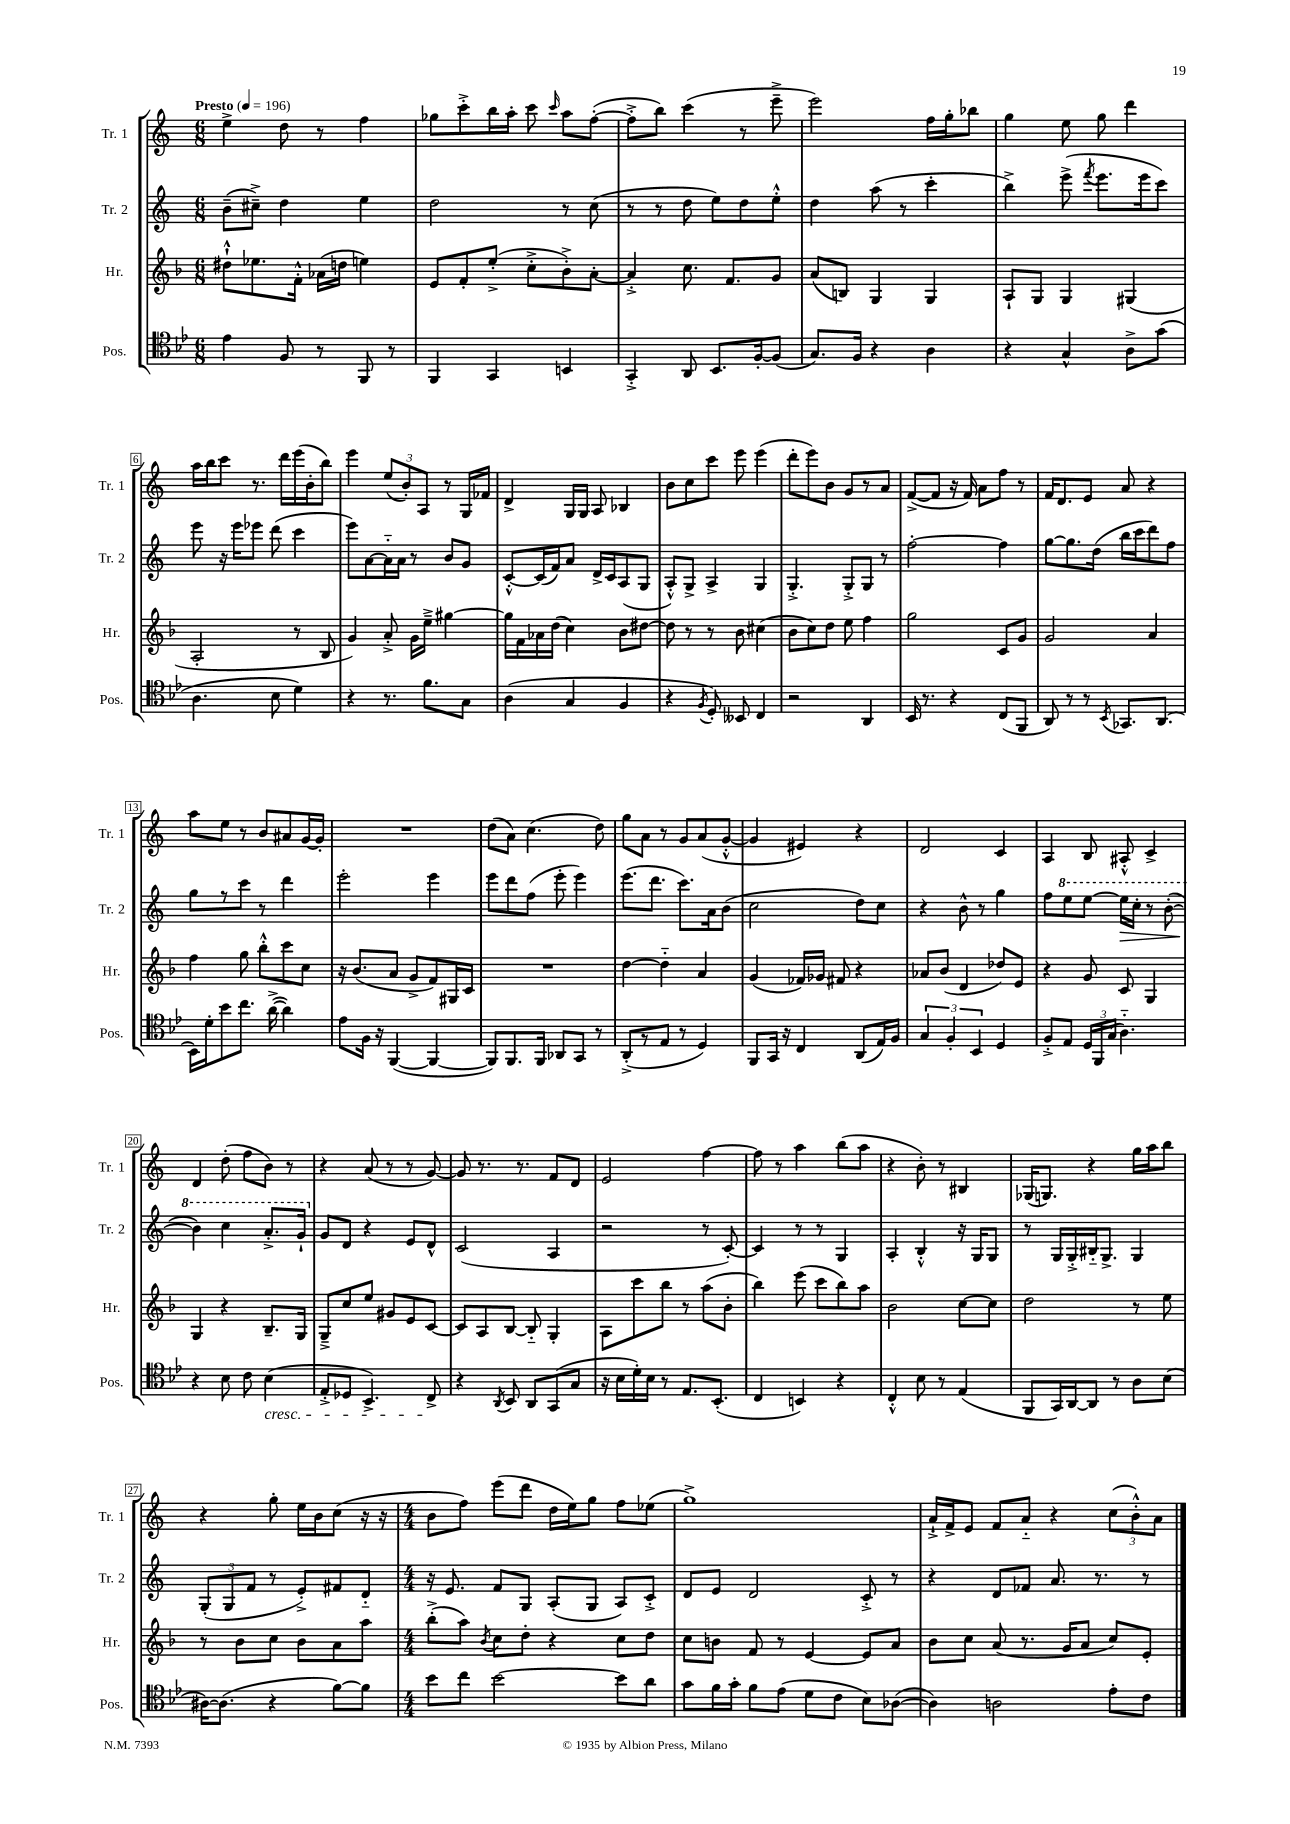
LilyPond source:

<<
\new StaffGroup <<
\new Staff = "s0" \with { instrumentName = "Tr. 1" shortInstrumentName = "Tr. 1" } {
    \clef treble \key c \major \numericTimeSignature \time 6/8 \tempo "Presto" 4 = 196
    \autoBeamOff e''4-> d''8 r8 f''4 |
    ges''8[ c'''8-.-> b''16 a''16]-. c'''8 \grace { c'''16 } a''8[ f''8]~-.( |
    f''8[-.-> b''8]) c'''4( r8 e'''8---> |
    e'''2) f''16[ g''16-. bes''8] |
    g''4 e''8 g''8 d'''4 |
    a''16[ b''16 c'''8] r8. d'''16[ e'''16( b'16-. b''8]) |
    e'''4 \tuplet 3/2 { e''8[( b'8-.) a8] } r8 g16[ fes'16] |
    d'4-> g16[ g16] a8 bes4 |
    b'8[ c''8 c'''8] e'''8 e'''4( |
    d'''8[-. e'''8) b'8] g'8[ r8 a'8] |
    f'8[~->( f'8] r16 f'16) a'8[ f''8] r8 |
    f'16[ d'8. e'8] a'8 r4 |
    a''8[ e''8] r8 b'8[ ais'8 g'16~ g'16]-. |
    R2. |
    d''8[( a'8]) c''4.( d''8) |
    g''8[ a'8] r8 g'8[ a'8( g'8]~-.-^ |
    g'4 eis'4) r4 |
    d'2 c'4 |
    a4 b8 ais8-.-^ c'4-> |
    d'4 d''8-.( f''8[ b'8]) r8 |
    r4 a'8( r8 r8 g'8~) |
    g'8 r8. r8. f'8[ d'8] |
    e'2 f''4~ |
    f''8 r8 a''4 b''8[( a''8] |
    r4 b'8-.) r8 bis4 |
    ges16[( g8.]) r4 g''16[ a''16 b''8] |
    r4 g''8-. e''16[ b'16 c''8]( r16 r16 |
    \numericTimeSignature \time 4/4 b'8[ f''8]) e'''8[( d'''8] d''16[ e''16) g''8] f''8[ ees''8]( |
    g''1->) |
    a'16[-!-> f'16-> e'8] f'8[ a'8]-_ r4 \tuplet 3/2 { c''8[( b'8-.-^) a'8] } \bar "|." |
}
\new Staff = "s1" \with { instrumentName = "Tr. 2" shortInstrumentName = "Tr. 2" } {
    \clef treble \key c \major \numericTimeSignature \time 6/8
    \autoBeamOff b'8[--( cis''8]--->) d''4 e''4 |
    d''2 r8 c''8( |
    r8 r8 d''8 e''8[) d''8 e''8]-.-^ |
    d''4 a''8( r8 c'''4-. |
    b''4->) e'''8->( \acciaccatura { f'''8 } e'''8.[ e'''16 c'''8]) |
    e'''8 r16 e'''16[ ees'''8] d'''8( c'''4 |
    e'''8[) a'8~ a'16-_ a'16] r8 b'8[ g'8] |
    c'8[~-.-^ c'16( f'16) a'8] d'16[-> c'16 a8( g8] |
    a8[-.-^) g8]-> a4-> g4 |
    g4.-.-> g8[-.-> g8] r8 |
    f''2~-. f''4 |
    g''8[~ g''8. d''16]( b''16[ c'''16 d'''8) f''8] |
    g''8[ r8 c'''8] r8 d'''4 |
    e'''2-. e'''4 |
    e'''8[ d'''8 f''8]( e'''8-. e'''4) |
    e'''8.[( d'''8.] c'''8.[) a'16 b'8]( |
    c''2 d''8[) c''8] |
    r4 b'8-^ r8 g''4 |
    f''8[ \ottava #1 e'''8 e'''8]~ e'''16[\> c'''16]-. r8 b''8~-.( |
    b''4\!) c'''4 a''8.[-.-> g''16]-! \ottava #0 |
    g'8[ d'8] r4 e'8[ d'8]-^ |
    c'2( a4 |
    r2 r8 c'8~-.) |
    c'4 r8 r8 g4 |
    a4-. b4-.-^ r16 g16[ g8] |
    r8 g16[ g16-.-> bis16-_ g8.]-> g4 |
    \tuplet 3/2 { g8[-.( g8 f'8] } r8 e'8[-.->) fis'8 d'8]-_ |
    \numericTimeSignature \time 4/4 r16 e'8. f'8[ g8] a8[-.( g8] a8[) c'8]-.-> |
    d'8[ e'8] d'2 c'8-.-> r8 |
    r4 d'8[ fes'8] a'8. r8. r8 \bar "|." |
}
\new Staff = "s2" \with { instrumentName = "Hr." shortInstrumentName = "Hr." } {
    \clef treble \key f \major \numericTimeSignature \time 6/8
    \autoBeamOff dis''8[-!-^ ees''8. f'16]-.-^ aes'16[( d''16] e''4) |
    e'8[ f'8-. e''8]-.->( c''8[-.-> bes'8-.->) a'8]~-. |
    a'4-.-> c''8. f'8.[ g'8] |
    a'8[( b8]) g4 g4 |
    a8[-! g8] g4 gis4( |
    a2-. r8 bes8 |
    g'4) a'8-.-> g'16[ e''16]---> gis''4~ |
    gis''16[ f'16 aes'16 d''16]( c''4) bes'8[ dis''8]~ |
    dis''8 r8 r8 bes'8 cis''4( |
    bes'8[ c''8) d''8] e''8 f''4 |
    g''2 c'8[ g'8] |
    g'2 a'4 |
    f''4 g''8 bes''8[-.-^ c'''8 c''8] |
    r16 bes'8.[( a'8] g'8[-> f'8) gis16 c'16] |
    R2. |
    d''4~ d''4-_ a'4 |
    g'4( fes'16[) ges'16] fis'8 r4 |
    aes'8[ bes'8]( d'4 des''8[) e'8] |
    r4 g'8 c'8 g4 |
    g4 r4 bes8.[-- g16] |
    g8[---> c''8 e''8] gis'8[ e'8 c'8]~ |
    c'8[ a8 bes8]~ bes8-_ g4-. |
    a8[ c'''8 bes''8] r8 a''8[( bes'8]-. |
    bes''4) e'''8( c'''8[ bes''8) a''8] |
    bes'2 c''8[~ c''8] |
    d''2 r8 e''8 |
    r8 bes'8[ c''8] bes'8[ a'8 a''8] |
    \numericTimeSignature \time 4/4 bes''8[-.->( a''8]) \acciaccatura { bes'8 } c''8[ d''8]-. r4 c''8[ d''8] |
    c''8[ b'8] f'8 r8 e'4~ e'8[ a'8] |
    bes'8[ c''8] a'8( r8. g'16[ a'8] c''8[) e'8]-. \bar "|." |
}
\new Staff = "s3" \with { instrumentName = "Pos." shortInstrumentName = "Pos." } {
    \clef tenor \key bes \major \numericTimeSignature \time 6/8
    \autoBeamOff ees'4 f8 r8 f,8 r8 |
    f,4 g,4 b,4 |
    g,4-.-> a,8 bes,8.[ f16~-. f8]( |
    g8.[) f16] r4 a4 |
    r4 g4-^ a8[-> g'8]( |
    a4. bes8 d'4) |
    r4 r8. f'8.[ g8] |
    a4( g4 f4 |
    r4 \acciaccatura { f8 } d8-.) beses,8 c4 |
    r2 a,4 |
    bes,16 r8. r4 c8[( f,8] |
    a,8) r8 r8 \acciaccatura { bes,8 } ges,8.[ a,8.]( |
    bes,16[) d'16-. bes'8 c''8.] a'16~->( a'4) |
    ees'8[ f16] r16 f,4~( f,4~ |
    f,8[) f,8. f,16] aes,8[ g,8] r8 |
    a,8[-.->( r8 ees8] r8 d4) |
    f,8[ g,16] r16 c4 a,8[( ees16) f16] |
    \tuplet 3/2 { g4 f4-. bes,4 } d4 |
    f8[-.-> ees8] \tuplet 3/2 { d16[ f,16 g16]( } a4.-_) |
    r4 bes8 c'8 bes4\cresc( |
    ees8[-.-> des8] bes,4.->) c8->\! |
    r4 \acciaccatura { a,8 } bes,8 a,8[ g,8( g8] |
    r16 bes16[ d'16-.) bes16] r8 ees8.[ bes,8.]-.( |
    c4 b,4) r4 |
    c4-.-^ bes8 r8 ees4( |
    f,8[ g,16) a,16~ a,8] r8 a8[ bes8]( |
    ais16[~) ais8.]( r4 f'8[~) f'8] |
    \numericTimeSignature \time 4/4 bes'8[ c''8] bes'2~ bes'8[ a'8] |
    g'8[ f'16 g'16]-. f'8[ ees'8]( d'8[ c'8] bes8[) aes8]~( |
    aes4) a2 ees'8[-. c'8] \bar "|." |
}
>>
>>
\layout { \context { \Score \override BarNumber.stencil = #(make-stencil-boxer 0.1 0.3 ly:text-interface::print) } }
